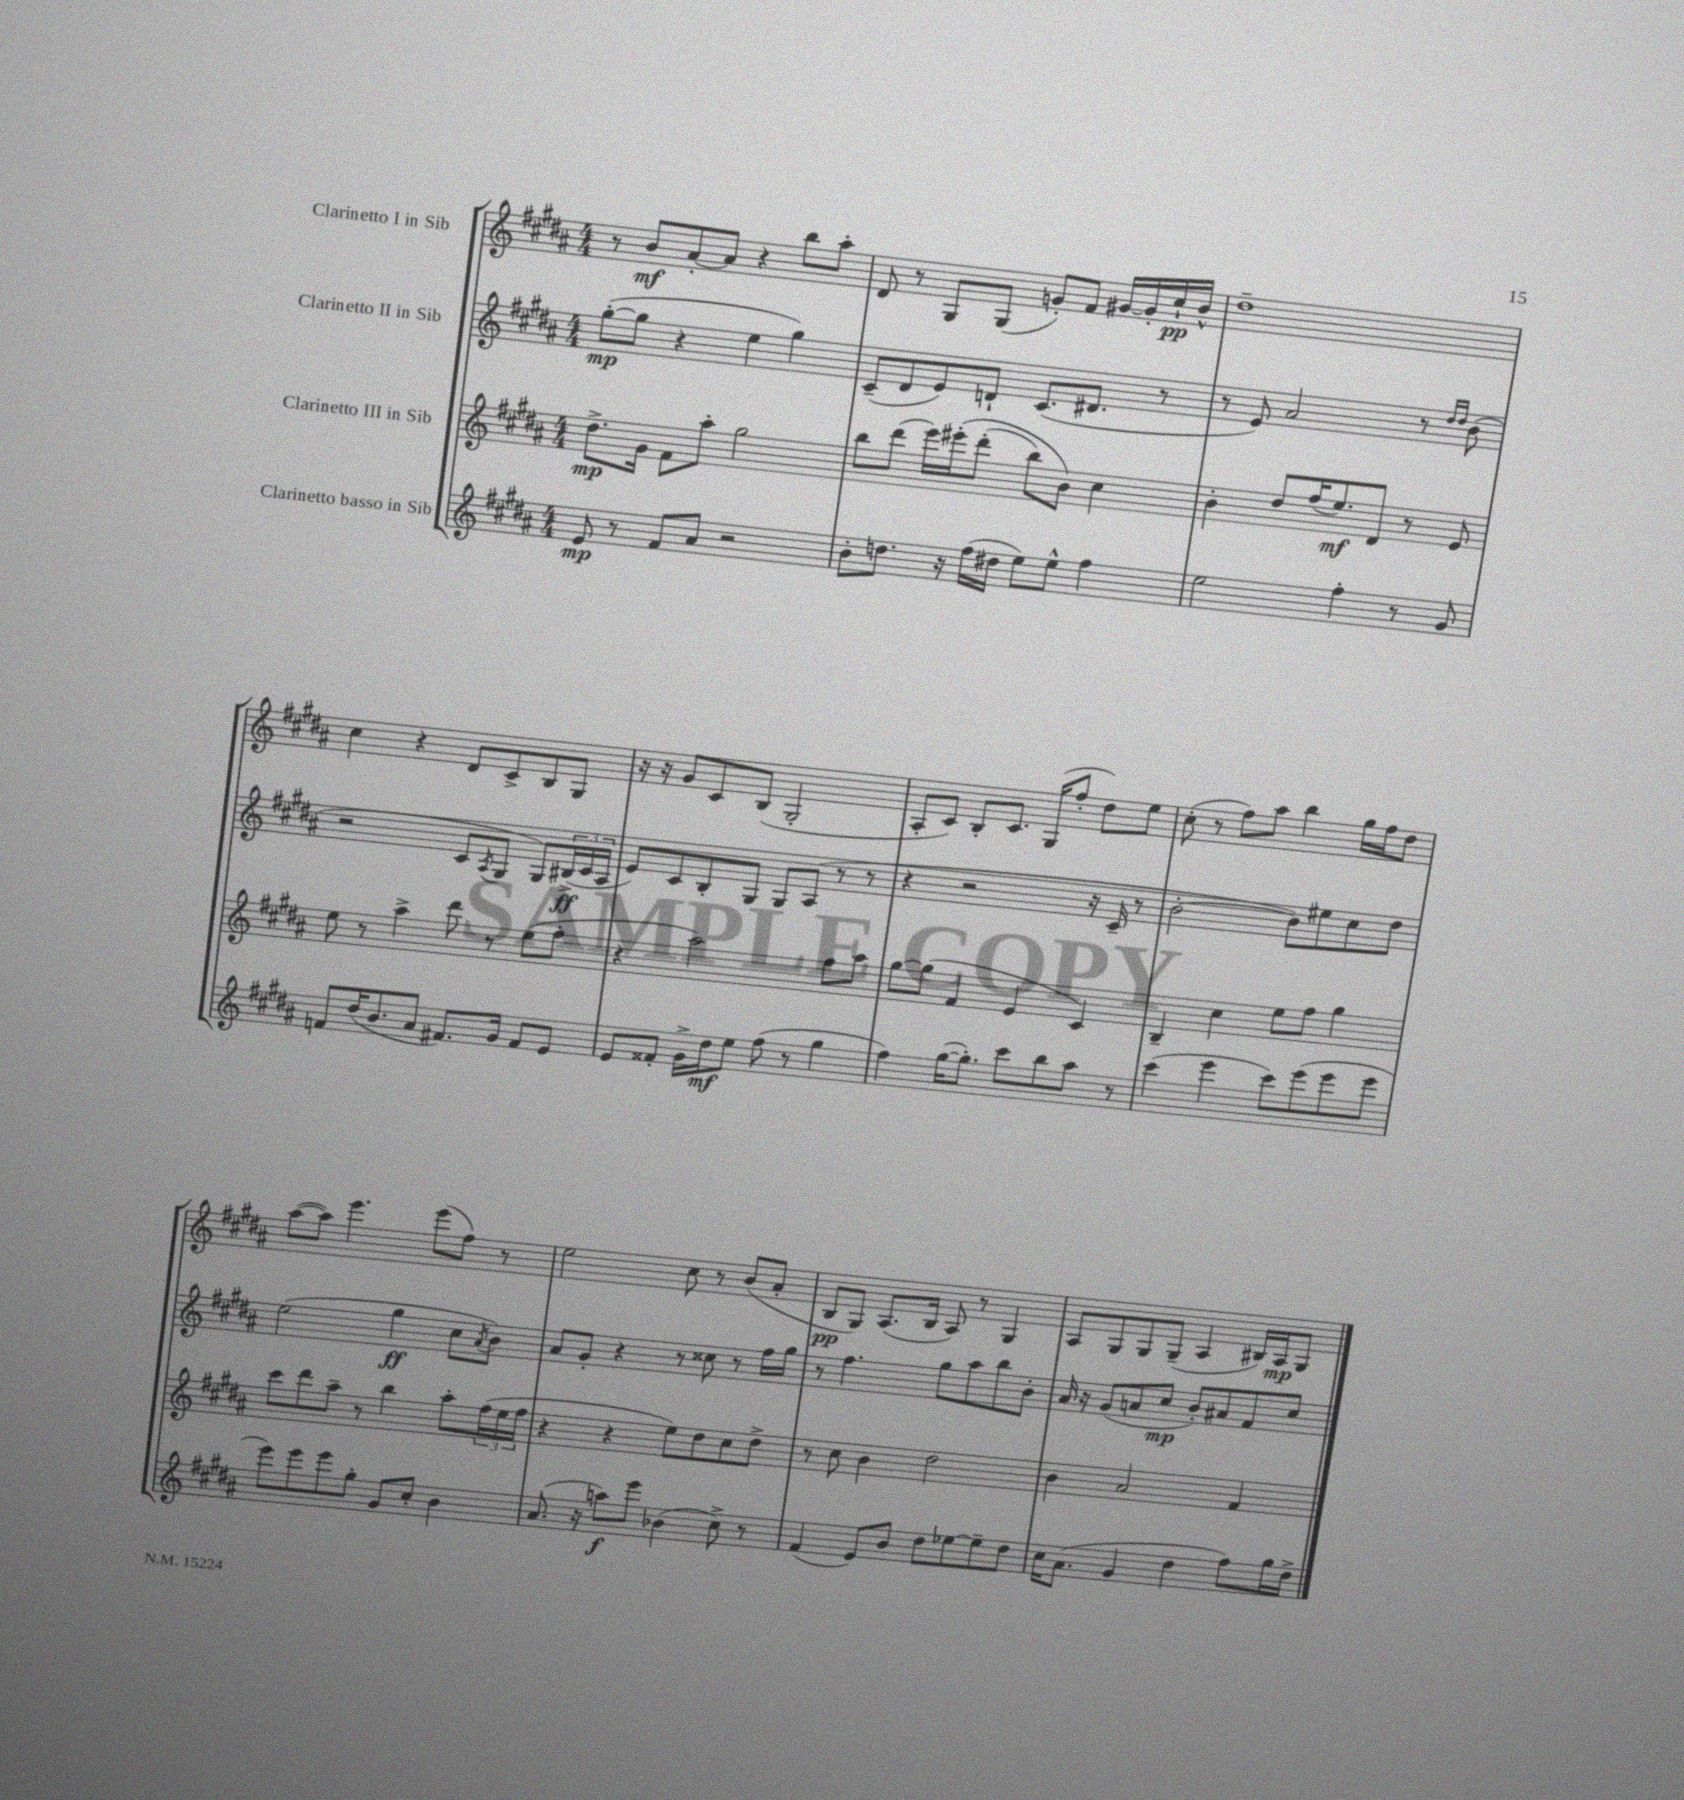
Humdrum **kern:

**kern	**dynam	**kern	**dynam	**kern	**dynam	**kern	**dynam
*part4	*part4	*part3	*part3	*part2	*part2	*part1	*part1
*staff4	*staff4	*staff3	*staff3	*staff2	*staff2	*staff1	*staff1
*I"Clarinetto basso in Sib	*	*I"Clarinetto III in Sib	*	*I"Clarinetto II in Sib	*	*I"Clarinetto I in Sib	*
*clefG2	*	*clefG2	*	*clefG2	*	*clefG2	*
*k[f#c#g#d#a#]	*	*k[f#c#g#d#a#]	*	*k[f#c#g#d#a#]	*	*k[f#c#g#d#a#]	*
*M4/4	*	*M4/4	*	*M4/4	*	*M4/4	*
=1	=1	=1	=1	=1	=1	=1	=1
8e/	mp	8.dd#^\L	mp	([8gg#'\L	mp	8r	.
8r	.	.	.	8gg#\J]	.	8b/L	mf
.	.	16g#\Jk	.	.	.	.	.
8f#/L	.	8f#\L	.	4r	.	[8a#'/	.
8a#/J	.	8aa#'\J	.	.	.	8a#/J]	.
2r	.	2gg#\	.	4ee\	.	4r	.
.	.	.	.	4gg#\)	.	8bb\L	.
.	.	.	.	.	.	8aa#'\J	.
=2	=2	=2	=2	=2	=2	=2	=2
8b'\L	.	8bb\L	.	(8c#~/L	.	8d#/	.
8.ddn\J	.	(8ddd#\J	.	8d#/	.	8r	.
.	.	16eee\LL)	.	8e/)	.	8G#/L	.
16r	.	(16eee#X'\J	.	.	.	.	.
(16ff#\LL	.	(8ddd#'\J	.	8dn`/J	.	(8G#/J	.
16dd#X\JJ	.	.	.	.	.	.	.
8ee\L)	.	8bb\L)	.	(8.c#/L	.	8gn'/L)	.
8ee^^\J	.	8b\J)	.	.	.	8f#/J	.
.	.	.	.	8.d#X/J	.	.	.
4ff#\	.	4cc#\	.	.	.	[16g#X/LL	.
.	.	.	.	.	.	16g#'/]	.
.	.	.	.	8r	.	16cc#`/	pp
.	.	.	.	.	.	16b^^/JJ	.
=3	=3	=3	=3	=3	=3	=3	=3
2ee\	.	4b'\	.	8r	.	1dd#~	.
.	.	.	.	8e/)	.	.	.
.	.	8dd#/L	.	2a#/	.	.	.
.	.	(16ff#/K	.	.	.	.	.
.	.	8.ee/)	mf	.	.	.	.
4ff#'\	.	.	.	.	.	.	.
.	.	8d#/J	.	.	.	.	.
8r	.	8r	.	8r	.	.	.
.	.	.	.	16qqdd#/LL	.	.	.
.	.	.	.	16qqdd#/JJ	.	.	.
8g#/	.	8e/	.	(8b\	.	.	.
!!LO:LB:g=z
=4	=4	=4	=4	=4	=4	=4	=4
8fn/L	.	8ee\	.	2r	.	4cc#\	.
(16dd#/K	.	8r	.	.	.	.	.
8.b/	.	.	.	.	.	.	.
.	.	4aa#^\	.	.	.	4r	.
8a#/J	.	.	.	.	.	.	.
8.f#X/L)	.	8ddd#\	.	8c#/L	.	8d#/L	.
.	.	.	.	8qA#/	.	.	.
.	.	8r	.	8G#/J	.	8c#^/	.
16g#/Jk	.	.	.	.	.	.	.
8f#/L	.	(8ee\L	.	8G#/L)	.	8B/	.
8e/J	.	8ff#'\J	.	(24B#X^/L	ff	8G#/J	.
.	.	.	.	24c#/	.	.	.
.	.	.	.	24A#/JJ	.	.	.
=5	=5	=5	=5	=5	=5	=5	=5
8e/L	.	4r	.	8e/L)	.	16r	.
.	.	.	.	.	.	16r	.
8f##X'/J	.	.	.	8c#/	.	8g#/L	.
16g#^\LL	.	2aa#\)	.	8B'/	.	8c#/	.
16dd#\J	mf	.	.	.	.	.	.
8ee\J	.	.	.	8G#/J	.	(8B/J	.
(8ff#\	.	.	.	8G#/L	.	2G#'/	.
8r	.	.	.	(8A#/J	.	.	.
4gg#\	.	8ff#\L	.	8r	.	.	.
.	.	8aa#\J	.	8r	.	.	.
=6	=6	=6	=6	=6	=6	=6	=6
4ff#\)	.	[8gg#\L	.	4r	.	8A#'/L	.
.	.	(8gg#\J]	.	.	.	8c#/J)	.
([16gg#\KL	.	4f#/	.	2r	.	8B'/L	.
8.gg#'\J])	.	.	.	.	.	.	.
.	.	.	.	.	.	8.c#/J	.
8ccc#\L	.	4e/	.	.	.	.	.
.	.	.	.	.	.	(16G#/KL	.
8bb\	.	.	.	.	.	8ff#'/J	.
8aa#\J	.	4c#/)	.	16r	.	8dd#\L)	.
.	.	.	.	16c#~/	.	.	.
8r	.	.	.	8r	.	8ee\J	.
=7	=7	=7	=7	=7	=7	=7	=7
(4ccc#\	.	4B~/	.	[2b'\	.	(8cc#'\	.
.	.	.	.	.	.	8r	.
4eee\	.	4cc#\	.	.	.	8ff#\L)	.
.	.	.	.	.	.	8aa#\J	.
8ccc#\L)	.	8ee\L	.	8b\L])	.	4bb\	.
(8eee\	.	8ff#\J	.	8ee#X\	.	.	.
8eee\	.	4gg#\	.	8cc#\	.	16gg#\LL	.
.	.	.	.	.	.	16ff#\J	.
8eee\J	.	.	.	8dd#\J	.	8dd#\J	.
!!LO:LB:g=z
=8	=8	=8	=8	=8	=8	=8	=8
8eee\L)	.	8ccc#\L	.	(2ee\	.	([8aa#\L	.
8eee\	.	8ddd#\	.	.	.	8aa#\J])	.
8eee\	.	8aa#~\J	.	.	.	4.eee\	.
8gg#'\J	.	8r	.	.	.	.	.
8g#/L	.	4bb\	.	4gg#\	ff	.	.
8cc#'/J	.	.	.	.	.	(8eee\L	.
4b\	.	8aa#'\L	.	8cc#\L	.	8ff#\J)	.
.	.	.	.	8qa#/	.	.	.
.	.	(24ff#\L	.	8b\J)	.	8r	.
.	.	24ee\	.	.	.	.	.
.	.	24ff#\JJ	.	.	.	.	.
=9	=9	=9	=9	=9	=9	=9	=9
(8.a#/	.	4r	.	8a#/L	.	2ee\	.
.	.	.	.	8g#'/J	.	.	.
16r	.	.	.	.	.	.	.
8aan\L)	f	4r	.	4r	.	.	.
8eee\J	.	.	.	.	.	.	.
(4b-X\	.	8ee\L)	.	8r	.	8cc#\	.
.	.	8dd#\	.	8cc##X\	.	8r	.
8cc#^\)	.	8cc#\	.	8r	.	(8b/L	.
8r	.	8dd#^\J	.	16ff#\LL	.	8a#'/J	.
.	.	.	.	16gg#\JJ	.	.	.
=10	=10	=10	=10	=10	=10	=10	=10
(4f#/	.	8r	.	8r	.	8B/L	pp
.	.	8cc#\	.	4.ff#\	.	8G#/J)	.
8e/L)	.	4b\	.	.	.	(8.A#/L	.
8b/J	.	.	.	.	.	.	.
.	.	.	.	.	.	16B/Jk	.
8dd#\L	.	2dd#\	.	8gg#\L	.	8A#/)	.
[8ee-X\	.	.	.	8aa#\	.	8r	.
8ee-~\]	.	.	.	8bb\	.	4G#/	.
8dd#\J	.	.	.	8b'\J	.	.	.
=11	=11	=11	=11	=11	=11	=11	=11
16cc#\KL	.	4b\	.	16a#/	.	8A#/L	.
(8.a#\J	.	.	.	16r	.	.	.
.	.	.	.	(8g#/L	.	8G#/	.
4g#/	.	2a#/	.	8an/	.	8G#/	.
.	.	.	.	8cc#/J	mp	(8G#~/J	.
4dd#\	.	.	.	8b'/L)	.	4A#/	.
.	.	.	.	8a#X/	.	.	.
8ff#\L)	.	4f#/	.	8f#/	.	16B#X/LL)	.
.	.	.	.	.	.	16A#/J	mp
16gg#\L	.	.	.	8cc#/J	.	8G#/J	.
16dd#^\JJ	.	.	.	.	.	.	.
==	==	==	==	==	==	==	==
*-	*-	*-	*-	*-	*-	*-	*-
